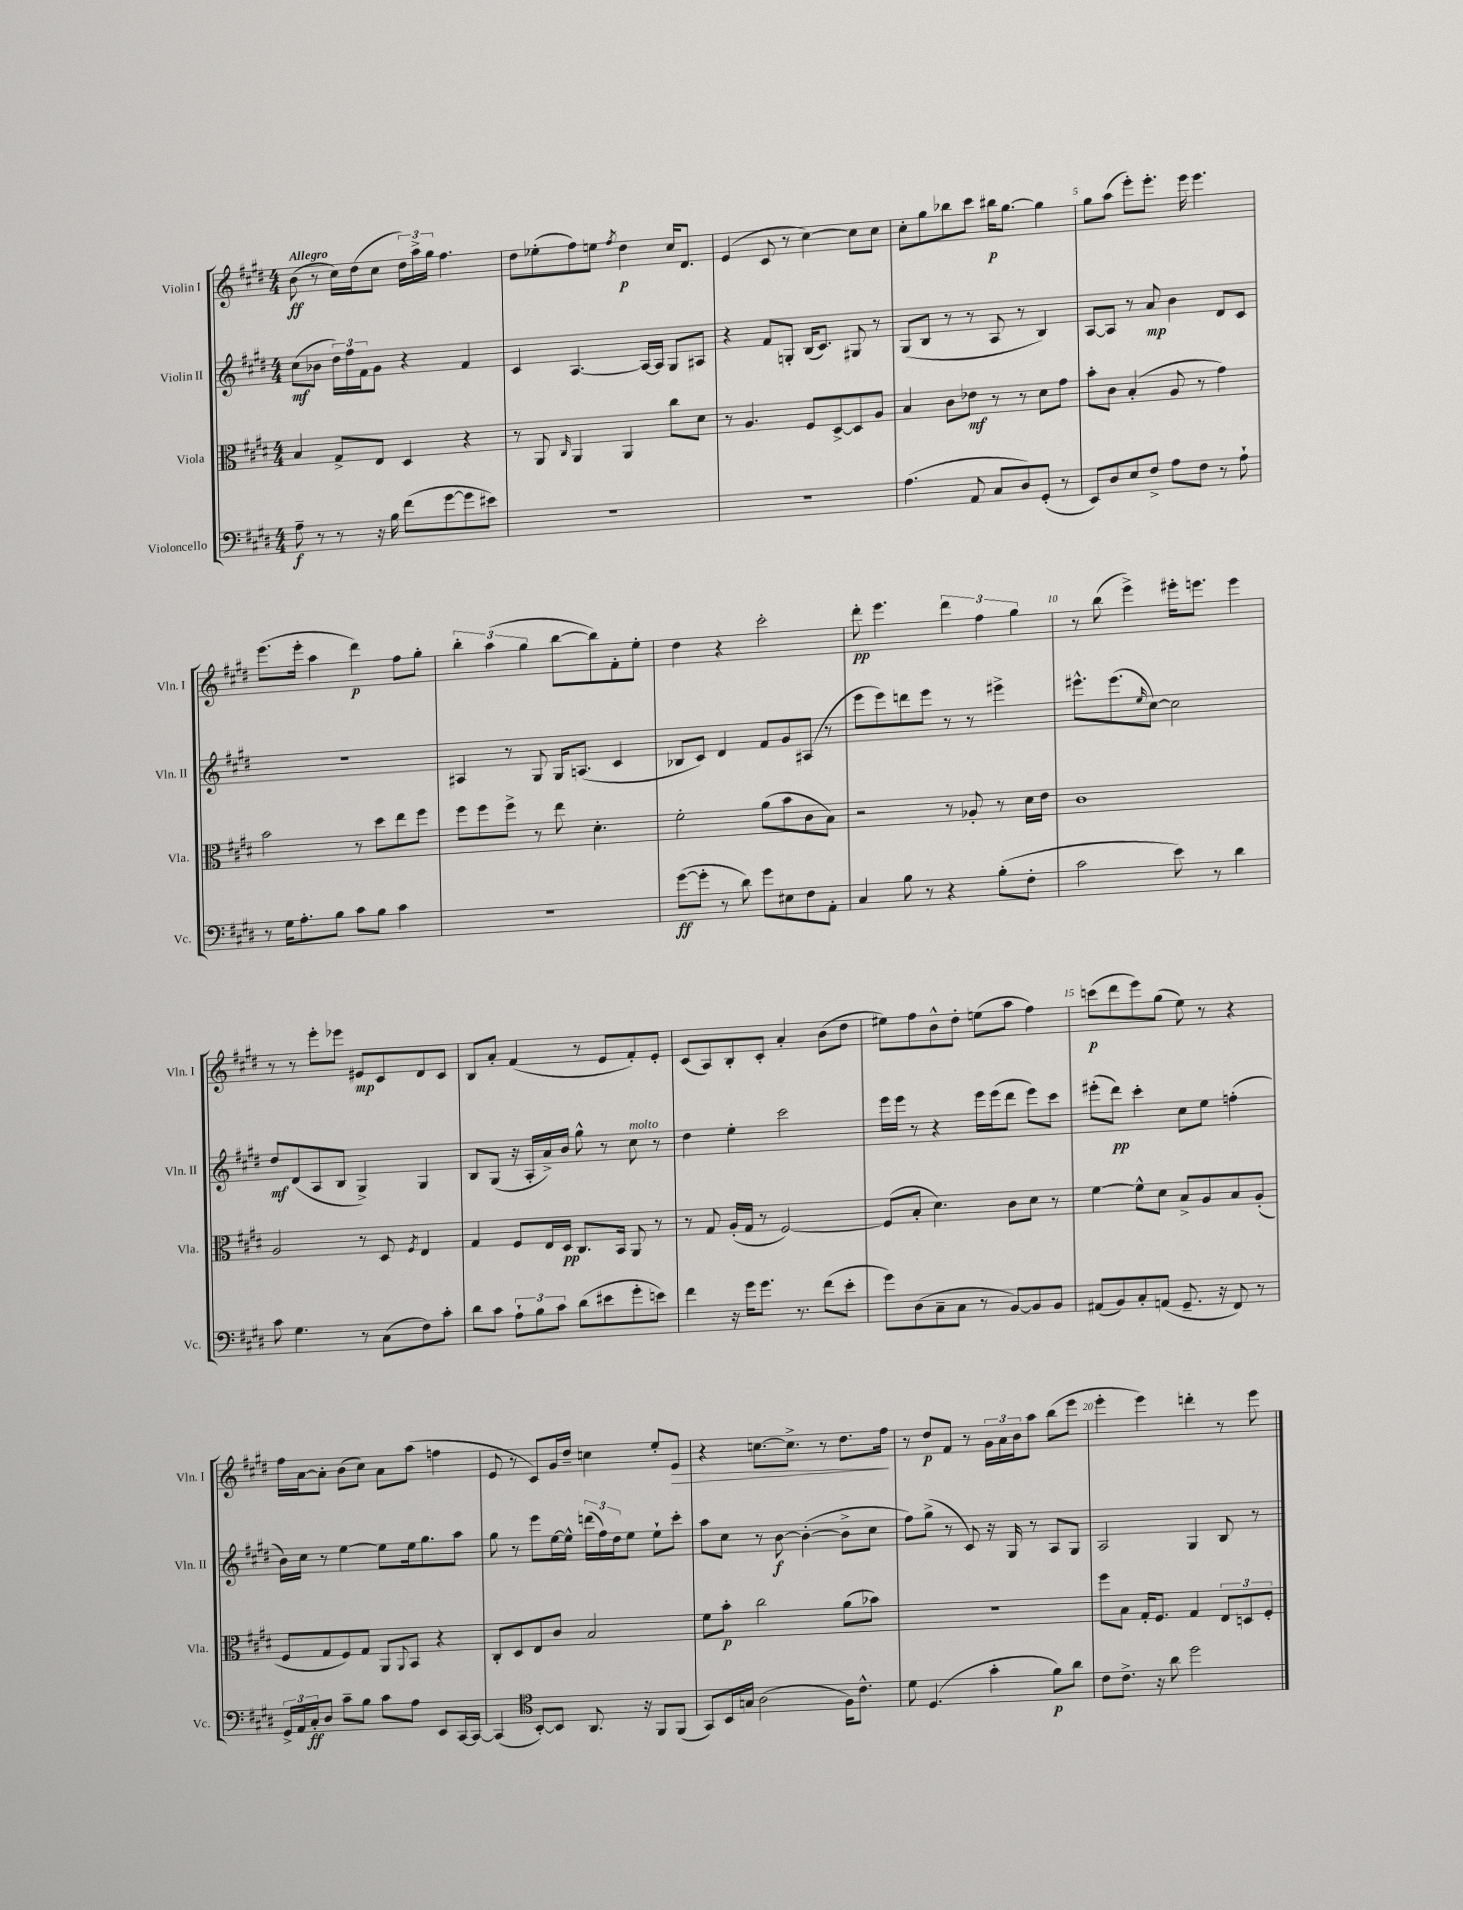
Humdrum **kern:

**kern	**dynam	**kern	**dynam	**kern	**dynam	**kern	**dynam
*part4	*part4	*part3	*part3	*part2	*part2	*part1	*part1
*staff4	*staff4	*staff3	*staff3	*staff2	*staff2	*staff1	*staff1
*I"Violoncello	*	*I"Viola	*	*I"Violin II	*	*I"Violin I	*
*I'Vc.	*	*I'Vla.	*	*I'Vln. II	*	*I'Vln. I	*
*clefF4	*	*clefC3	*	*clefG2	*	*clefG2	*
*k[f#c#g#d#]	*	*k[f#c#g#d#]	*	*k[f#c#g#d#]	*	*k[f#c#g#d#]	*
*M4/4	*	*M4/4	*	*M4/4	*	*M4/4	*
=1	=1	=1	=1	=1	=1	=1	=1
!	!	!	!	!	!	!LO:TX:a:B:t=Allegro	!
8A~\	f	4B/	.	(8cc#\L	mf	(8b\	ff
8r	.	.	.	8b-X\J	.	8r	.
8r	.	8G#^/L	.	24dd#\LL)	.	16cc#\LL)	.
.	.	.	.	24ff#\	.	.	.
.	.	.	.	.	.	(16dd#\J	.
.	.	.	.	24f#\J	.	.	.
16r	.	8E/J	.	8g#\J	.	8cc#\J	.
16B\	.	.	.	.	.	.	.
(8f#\L	.	4D#/	.	4r	.	24dd#\LL)	.
.	.	.	.	.	.	24aa^\	.
.	.	.	.	.	.	24gg#\JJ	.
[8g#\	.	.	.	.	.	4.ff#\	.
8g#\]	.	4r	.	4f#/	.	.	.
8e#X\J)	.	.	.	.	.	.	.
=2	=2	=2	=2	=2	=2	=2	=2
1r	.	8r	.	4c#/	.	8dd#\L	.
.	.	8AA/	.	.	.	(8ee-X'\	.
.	.	16qqC#/	.	.	.	.	.
.	.	4AA/	.	[4.A/	.	8ff#\)	.
.	.	.	.	.	.	8een\J	.
.	.	.	.	.	.	8qff#/	.
.	.	4AA/	.	.	.	4dd#\	p
.	.	.	.	16A/LL_	.	.	.
.	.	.	.	16A/JJ]	.	.	.
.	.	8cc#\L	.	8G#/L	.	16cc#/KL	.
.	.	.	.	.	.	8.d#/J	.
.	.	8d#\J	.	8A#X/J	.	.	.
=3	=3	=3	=3	=3	=3	=3	=3
1r	.	8r	.	4r	.	(4e/	.
.	.	4.A/	.	.	.	.	.
.	.	.	.	8f#/L	.	8c#/	.
.	.	.	.	8Gn'/J	.	8r	.
.	.	8F#/L	.	(16B/KL	.	[4cc#\)	.
.	.	.	.	8.c#/J)	.	.	.
.	.	[8D#^/	.	.	.	.	.
.	.	8D#/]	.	8G#X/	.	8cc#\L]	.
.	.	8A/J	.	8r	.	8cc#\J	.
=4	=4	=4	=4	=4	=4	=4	=4
(4.A\	.	4B/	.	(8G#/L	.	8cc#'\L	.
.	.	.	.	8B/J	.	8gg#\	.
.	.	8c#\L	.	8r	.	8bb-X\	.
8AA/	.	8e-X\J	mf	8r	.	8ccc#\J	.
8C#/L	.	8r	.	8A/	.	16bb#X\KL	p
.	.	.	.	.	.	[8.gg#\J	.
8D#/)	.	8r	.	8r	.	.	.
(8GG#'/J	.	8d#\L	.	4B/)	.	4gg#\]	.
8r	.	8g#\J	.	.	.	.	.
=5	=5	=5	=5	=5	=5	=5	=5
8EE/L)	.	8b'\L	.	[8A/L	.	8gg#\L	.
8D#/	.	8c#\J	.	8A/J]	.	(8aa\J	.
8E/	.	(4B'/	.	8r	.	8eee'\L)	.
8F#^/J	.	.	.	8a/	mp	8.eee'\J	.
8A\L	.	8A/	.	4b\	.	.	.
.	.	.	.	.	.	16eee\	.
8F#\J	.	8r	.	.	.	4.eee\	.
8r	.	4g#\)	.	8d#/L	.	.	.
8A`\	.	.	.	8c#/J	.	.	.
!!LO:LB:g=z
=6	=6	=6	=6	=6	=6	=6	=6
8r	.	2b\	.	1r	.	(8.eee\L	.
16G#\KL	.	.	.	.	.	.	.
8.A'\	.	.	.	.	.	16eee'\Jk	.
.	.	.	.	.	.	4aa\	.
8B\J	.	.	.	.	.	.	.
8c#\L	.	8r	.	.	.	4ddd#\)	p
8B\J	.	8dd#\L	.	.	.	.	.
4c#\	.	8ee\	.	.	.	8ff#\L	.
.	.	8ff#\J	.	.	.	8gg#'\J	.
=7	=7	=7	=7	=7	=7	=7	=7
1r	.	8ff#\L	.	4A#X/	.	6bb'\	.
.	.	8ff#\	.	.	.	.	.
.	.	.	.	.	.	(6aa\	.
.	.	8ff#^\J	.	8r	.	.	.
.	.	.	.	.	.	6gg#\	.
.	.	8r	.	8G#/	.	.	.
.	.	8ee\	.	16G#/KL	.	[8bb\L	.
.	.	.	.	(8.An/J	.	.	.
.	.	4.d#'\	.	.	.	8bb\])	.
.	.	.	.	4c#/	.	8f#'\	.
.	.	.	.	.	.	8ee'\J	.
=8	=8	=8	=8	=8	=8	=8	=8
([8g#\L	ff	2f#'\	.	8B-X/L	.	4dd#\	.
8g#'\J]	.	.	.	8c#/J)	.	.	.
8r	.	.	.	4d#/	.	4r	.
8d#\)	.	.	.	.	.	.	.
8g#\L	.	(8a\L	.	8f#/L	.	2ccc#'\	.
8E#X\	.	8b\	.	8g#/	.	.	.
8F#\	.	8c#\	.	(8A#X/J	.	.	.
8AA'\J	.	8B\J)	.	8r	.	.	.
=9	=9	=9	=9	=9	=9	=9	=9
4C#/	.	2r	.	8eee\L	.	8ddd#'\	pp
.	.	.	.	8eee\)	.	4.eee\	.
8B\	.	.	.	8dddn\	.	.	.
8r	.	.	.	8eee\J	.	.	.
4r	.	8r	.	8r	.	6ddd#\	.
.	.	8A-X'/	.	8r	.	.	.
.	.	.	.	.	.	6ff#\	.
(8B'\L	.	8r	.	4eee#X^\	.	.	.
.	.	.	.	.	.	6gg#\	.
8F#'\J	.	16d#\LL	.	.	.	.	.
.	.	16e\JJ	.	.	.	.	.
=10	=10	=10	=10	=10	=10	=10	=10
2c#\	.	1c#	.	8.eee#X^^\L	.	8r	.
.	.	.	.	.	.	(8bb\	.
.	.	.	.	(8.eee#\	.	.	.
.	.	.	.	.	.	4eee^\)	.
.	.	.	.	16qqee/	.	.	.
.	.	.	.	[8cc#\J)	.	.	.
8e\)	.	.	.	2cc#\]	.	16eee#X'\KL	.
.	.	.	.	.	.	8.eeen\J	.
8r	.	.	.	.	.	.	.
4d#\	.	.	.	.	.	4eee\	.
!!LO:LB:g=z
=11	=11	=11	=11	=11	=11	=11	=11
8c#\	.	2A/	.	8dd#/L	mf	8r	.
4.G#\	.	.	.	(8d#/	.	8r	.
.	.	.	.	8A/	.	8eee'\L	.
.	.	.	.	8B/J	.	8eee-X\J	.
8r	.	8r	.	4G#^/)	.	8e#X/L	mp
(8C#\L	.	8D#/	.	.	.	8c#/	.
.	.	8qF#/	.	.	.	.	.
8F#\)	.	4E/	.	4G#/	.	8d#/	.
8c#'\J	.	.	.	.	.	8c#/J	.
=12	=12	=12	=12	=12	=12	=12	=12
8d#\L	.	4G#/	.	8B/L	.	8B/L	.
8c#\J	.	.	.	(8G#/J	.	8a'/J	.
12A`\L	.	8F#/L	.	16r	.	(4f#/	.
.	.	.	.	16A'/LL	.	.	.
12B\	.	.	.	.	.	.	.
.	.	16E/L	.	16a^/)	.	.	.
12c#\J	.	.	.	.	.	.	.
.	.	16D#/JJ	pp	16b/JJ	.	.	.
(8d#\L	.	8.C#/L	.	8gg#^^\	.	8r	.
8e#X\	.	.	.	8r	.	8e/L	.
.	.	16BB/Jk	.	.	.	.	.
!	!	!	!	!LO:TX:a:i:t=molto	!	!	!
8g#'\	.	8AA/	.	8cc#\	.	8f#'/)	.
8en\J)	.	8r	.	8r	.	8e'/J	.
=13	=13	=13	=13	=13	=13	=13	=13
4f#\	.	8r	.	4dd#\	.	(8c#/L	.
.	.	8G#/	.	.	.	8A/)	.
16r	.	(16A'/LL	.	4ee'\	.	8B'/	.
16g#\KL	.	16G#/JJ	.	.	.	.	.
8.g#\J	.	8r	.	.	.	8c#'/J	.
.	.	[2F#/)	.	2ccc#\	.	4a'/	.
8.r	.	.	.	.	.	.	.
(8f#\L	.	.	.	.	.	(8b\L	.
8e'\J	.	.	.	.	.	8dd#\J	.
=14	=14	=14	=14	=14	=14	=14	=14
8g#\L)	.	(8F#/L]	.	16eee\LL	.	8ee#X\L)	.
.	.	.	.	16eee\JJ	.	.	.
(8D#\	.	8B'/J	.	8r	.	8ff#\	.
8C#~\	.	4.d#\)	.	4r	.	8b^^\	.
8C#\J	.	.	.	.	.	8dd#'\J	.
8r	.	.	.	16eee\LL	.	(8een\L	.
.	.	.	.	(16eee\J	.	.	.
[8BB/L)	.	8c#\L	.	8ddd#\J	.	8aa\J	.
8BB/]	.	8d#\J	.	8eee\L)	.	4ff#\)	.
8BB/J	.	8r	.	8ccc#\J	.	.	.
=15	=15	=15	=15	=15	=15	=15	=15
(8AA#X/L	.	[4f#\	.	(8eee#X'\L	.	(8cccn\L	p
8BB/)	.	.	.	8ddd#\J)	pp	8ddd#\	.
8C#'/	.	8f#^^\L]	.	4ccc#'\	.	8eee\)	.
(8AAn/J	.	8d#\J	.	.	.	(8gg#\J	.
8.GG#~/	.	8B^/L	.	8cc#\L	.	8ee\)	.
.	.	8A/	.	8ee\J	.	8r	.
16r	.	.	.	.	.	.	.
8FF#/)	.	8B/	.	(4ffn'\	.	4r	.
8r	.	(8A'/J	.	.	.	.	.
!!LO:LB:g=z
=16	=16	=16	=16	=16	=16	=16	=16
24GG#^/LL	.	8F#/L	.	16b\LL)	.	16ff#\LL	.
24AA/	.	.	.	.	.	.	.
.	.	.	.	16cc#\JJ	.	[16a\J	.
24C#'/J	ff	.	.	.	.	.	.
8D#/J	.	8G#/	.	8r	.	8a'\J]	.
8c#~\L	.	8F#/)	.	[4ee\	.	(8b\L	.
8B\J	.	8G#/J	.	.	.	8cc#\J)	.
8c#\L	.	8AA/L	.	8ee\L]	.	8a\L	.
.	.	8qqAA/	.	.	.	.	.
8A\J	.	8BB/J	.	16ee\k	.	(8aa\J	.
.	.	.	.	8.gg#\	.	.	.
8EE/L	.	4r	.	.	.	4ffn\	.
[16CC#/L	.	.	.	8aa\J	.	.	.
16CC#/JJ_	.	.	.	.	.	.	.
=17	=17	=17	=17	=17	=17	=17	=17
(4CC#/]	.	8C#'/L	.	8gg#\	.	8e/	.
.	.	8D#/	.	8r	.	8r	.
*clefC4	*	*	*	*	*	*	*
[8BB'/L)	.	8E/	.	8eee\L	.	8c#/L)	.
8BB/J]	.	8c#/J	.	[16ee\L	.	16g#/L	.
.	.	.	.	16ee^^\JJ]	.	16dd#~/JJ	.
8.AA/	.	2B/	.	(24dddn\LL	.	4ccn\	.
.	.	.	.	24ff#\)	.	.	.
.	.	.	.	24dd#\J	.	.	.
.	.	.	.	8ee\J	.	.	.
16r	.	.	.	.	.	.	.
8FF#/L	.	.	.	8ee`\L	.	8ee'/L	.
!	!	!	!	!	!	!	!LO:HP:b
(8FF#/J	.	.	.	8ccc#'\J	.	8e/J	>
=18	=18	=18	=18	=18	=18	=18	=18
8GG#/L)	.	8f#\L	.	8aa\L	.	4r	.
16BB/L	.	8b'\J	p	8cc#\J	.	.	.
16Gn/JJ	.	.	.	.	.	.	.
(2A\	.	2cc#\	.	8r	.	[8.ccn\L	.
.	.	.	.	[8b\	f	.	.
.	.	.	.	.	.	8.cc^\J]	.
.	.	.	.	(4b'\_	.	.	.
.	.	.	.	.	.	8r	.
16F#\KL)	.	(8a\L	.	8b^\L]	.	8.dd#\L	.
8.c#^^\J	.	.	.	.	.	.	.
.	.	8b-X\J)	.	8cc#\J	.	.	.
.	.	.	.	.	.	16ff#\Jk	.
.	.	.	.	.	.	.	]
=19	=19	=19	=19	=19	=19	=19	=19
8d#\	.	1r	.	8ff#\L)	.	8r	.
(4.D#/	.	.	.	(8gg#^\J	.	8dd#/L	p
.	.	.	.	8r	.	8f#/J	.
.	.	.	.	8c#/)	.	8r	.
4g#'\	.	.	.	16r	.	24g#\LL	.
.	.	.	.	.	.	24a\	.
.	.	.	.	16G#/	.	.	.
.	.	.	.	.	.	24b\J	.
.	.	.	.	8r	.	8aa\J	.
8f#\L)	p	.	.	8A/L	.	(8bb\L	.
8a\J	.	.	.	8G#/J	.	8eee\J	.
=20	=20	=20	=20	=20	=20	=20	=20
8c#\L	.	8ff#\L	.	2A/	.	4eee'\	.
8.c#^\J	.	8B\J	.	.	.	.	.
.	.	16G#'/KL	.	.	.	4eee\)	.
16r	.	8.F#/J	.	.	.	.	.
8a\	.	.	.	.	.	.	.
2dd#\	.	4G#/	.	4G#/	.	4dddn'\	.
.	.	12E/L	.	8B/	.	8r	.
.	.	12Dn/	.	.	.	.	.
.	.	.	.	8r	.	8eee\	.
.	.	12F#'/J	.	.	.	.	.
==	==	==	==	==	==	==	==
*-	*-	*-	*-	*-	*-	*-	*-
